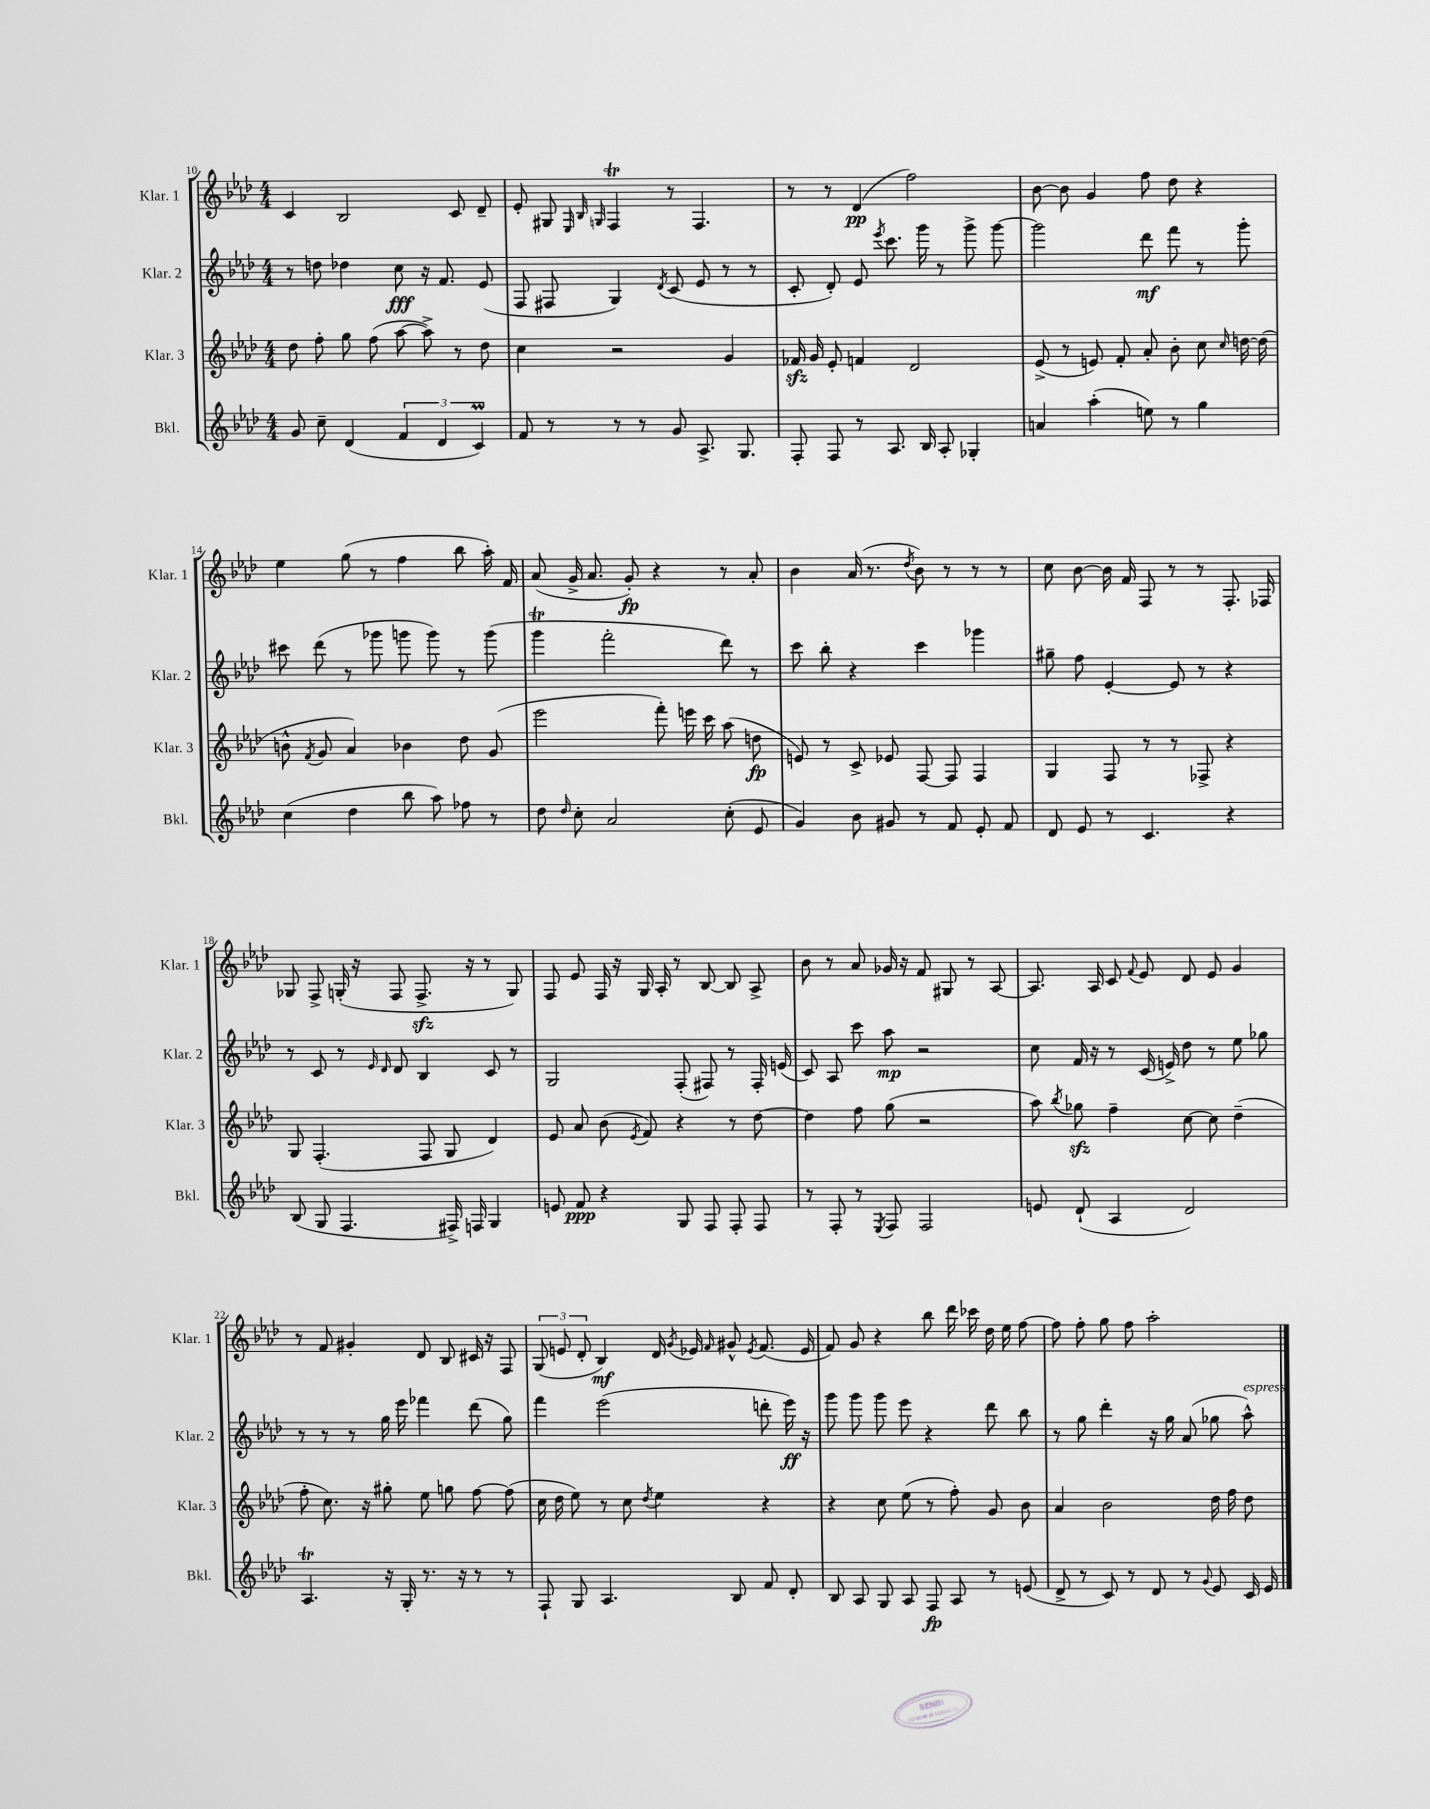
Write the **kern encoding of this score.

**kern	**kern	**kern	**kern
*staff4	*staff3	*staff2	*staff1
*clefG2	*clefG2	*clefG2	*clefG2
*k[b-e-a-d-]	*k[b-e-a-d-]	*k[b-e-a-d-]	*k[b-e-a-d-]
*M4/4	*M4/4	*M4/4	*M4/4
8g	8dd-	8r	4c
8cc~	8ff'	8dd	.
(4d-	8gg	4dd-	2B-
.	(8ff	.	.
6f	[8aa-	8cc	.
.	8aa-^])	16r	.
6d-	.	.	.
.	.	8.f	.
.	8r	.	8c
6c)	.	.	.
.	8dd-	(8e-	8d-~
=	=	=	=
8f	4cc	8F	8e-'
8r	.	8F#	8G#
.	.	.	32qqE-
.	.	.	32qqB-
.	.	.	32qqG
8r	2r	4G)	4F
8r	.	.	.
.	.	8qd-	.
8g	.	(8c	8r
8.A-^	.	8e-	4.F
.	4g	8r	.
8.G	.	.	.
.	.	8r	.
=	=	=	=
8F'	16f-	8c'	8r
.	16g	.	.
8F	8e-'	8d-')	8r
8r	4f	8e-	(4d-
.	.	8qeee-	.
8.A-	.	8.ccc	.
.	2d-	.	2ff)
16B-	.	16ggg	.
8A-'	.	8r	.
4G-'	.	8ggg^	.
.	.	[8ggg	.
=	=	=	=
4a	(8e-^	2ggg]	[8b-
.	8r	.	8b-]
(4aa-'	8e)	.	4g
.	8f'	.	.
8ee)	8a-'	8ddd-	8ff
8r	8b-'	8fff	8dd-
4gg	8cc	8r	4r
.	16qqcc	.	.
.	[16dd	8ggg'	.
.	(16dd]	.	.
=	=	=	=
(4cc	8b^^	8ccc#	4ee-
.	8qf	.	.
.	8g	(8ddd-	.
4dd-	4a-)	8r	(8gg
.	.	8ggg-	8r
8bb-	4b-	8ggg	4ff
8aa-)	.	8ggg)	.
8ff-	8dd-	8r	8bb-
8r	(8g	(8ggg	16aa-')
.	.	.	16f
=	=	=	=
8dd-	2eee-	4ggg	(8a-
16qqdd-	.	.	.
8cc'	.	.	16g^
.	.	.	8.a-
2a-	.	2fff'	.
.	.	.	8g')
.	8fff')	.	4r
.	16eee	.	.
.	16ccc	.	.
(8cc'	(8aa-	8ddd-)	8r
8e-	8dd	8r	8a-'
=	=	=	=
4g)	8e)	8ccc	4b-
.	8r	8bb-'	.
8b-	8c^	4r	(16a-
.	.	.	8.r
8g#	8e-	.	.
.	.	.	8qdd-
8r	[8F	4ccc	8b-)
8f	8F]	.	8r
8e-'	4F	4ggg-	8r
8f	.	.	8r
=	=	=	=
8d-	4G	8gg#~	8cc
8e-	.	8ff	[8b-
8r	8F	[4e-'	16b-]
.	.	.	16f
4.c	8r	.	8F
.	8r	8e-]	8r
.	8F-^	8r	8r
4r	4r	4r	8.F'
.	.	.	16F-
=	=	=	=
(8B-	8G	8r	8G-
8G	(4.F'	8c	8F^
4.F	.	8r	(16G'
.	.	.	16r
.	.	16qqe-	.
.	.	16qqd-	.
.	.	8d-	8F
.	8F	4B-	8.F^
16F#^)	8G	.	.
16F	.	.	16r
4G	4d-)	8c	8r
.	.	8r	8G)
=	=	=	=
8e	8e-	2G	8F
8f	8a-	.	8e-
4r	(8b-	.	16F
.	.	.	16r
.	8qe-	.	.
.	8f)	.	16G
.	.	.	16A-'
8G	4r	(8F'	8r
8F	.	8F#)	[8B-
8F'	8r	8r	8B-]
8F	[8dd-	16F#'	8A-^
.	.	(16e	.
=	=	=	=
8r	4dd-]	8c)	8b-
8F'	.	8A-	8r
8r	8ff	8ccc	8a-
8qE-	.	.	.
8F	(8gg	8aa-	16g-
.	.	.	16r
2F	2r	2r	8f
.	.	.	8G#
.	.	.	8r
.	.	.	[8A-
=	=	=	=
8e	8aa-)	8cc	8.A-]
.	8qbb-	.	.
(8d-`	8gg-	16f	.
.	.	16r	16A-
4A-	4ff~	8r	8c
.	.	.	8qqf
.	.	(16c	8e-
.	.	16e^)	.
2d-)	[8cc	8dd-	8d-
.	8cc]	8r	8e-
.	(4dd-~	8ee-	4g
.	.	8gg-	.
=	=	=	=
4.A-	8ff'	8r	8r
.	8.cc)	8r	8f
.	.	8r	4g#'
.	16r	.	.
16r	8gg#'	16gg	.
16G'	.	16eee-	.
8.r	8ee-	4fff-	8d-
.	8gg	.	8B-
16r	.	.	.
8r	[8ff	(8ddd-	16c#
.	.	.	16r
8r	(8ff]	8gg)	8F
=	=	=	=
8F`	16cc	4fff	(12G
.	16dd-	.	.
.	.	.	12e
8G	8ee-)	.	.
.	.	.	12d-'
4.A-	8r	(2eee-	4B-)
.	8cc	.	.
.	8qdd-	.	.
.	4ee-	.	16d-
.	.	.	8qg
.	.	.	16e-
.	.	.	16qqf
8B-	.	.	8g#^^
.	.	.	8qe-
8f	4r	8ddd'	(8.f
8d-'	.	16eee-)	.
.	.	16r	16e-
=	=	=	=
8B-	4r	8ggg	8f)
8A-	.	8ggg	8g
8G	8cc	8ggg	4r
8A-	(8ee-	8eee-	.
8F	8r	4r	8bb-
8A-	8ff')	.	16ddd-
.	.	.	16ccc-
8r	8g	8ddd-	16dd-
.	.	.	16ee-
(8e	8b-	8bb-	[8ff
=	=	=	=
8d-^	4a-	8r	8ff]
8r	.	8gg	8ff'
8c)	2b-	4ddd-'	8gg
8r	.	.	8ff
8d-	.	16r	2aa-'
.	.	16gg	.
8r	.	(8a-	.
8qqg	.	.	.
8e-	16dd-	8gg-	.
.	16ff	.	.
16c	8dd-	8aa-^^)	.
16e-	.	.	.
==	==	==	==
*-	*-	*-	*-
